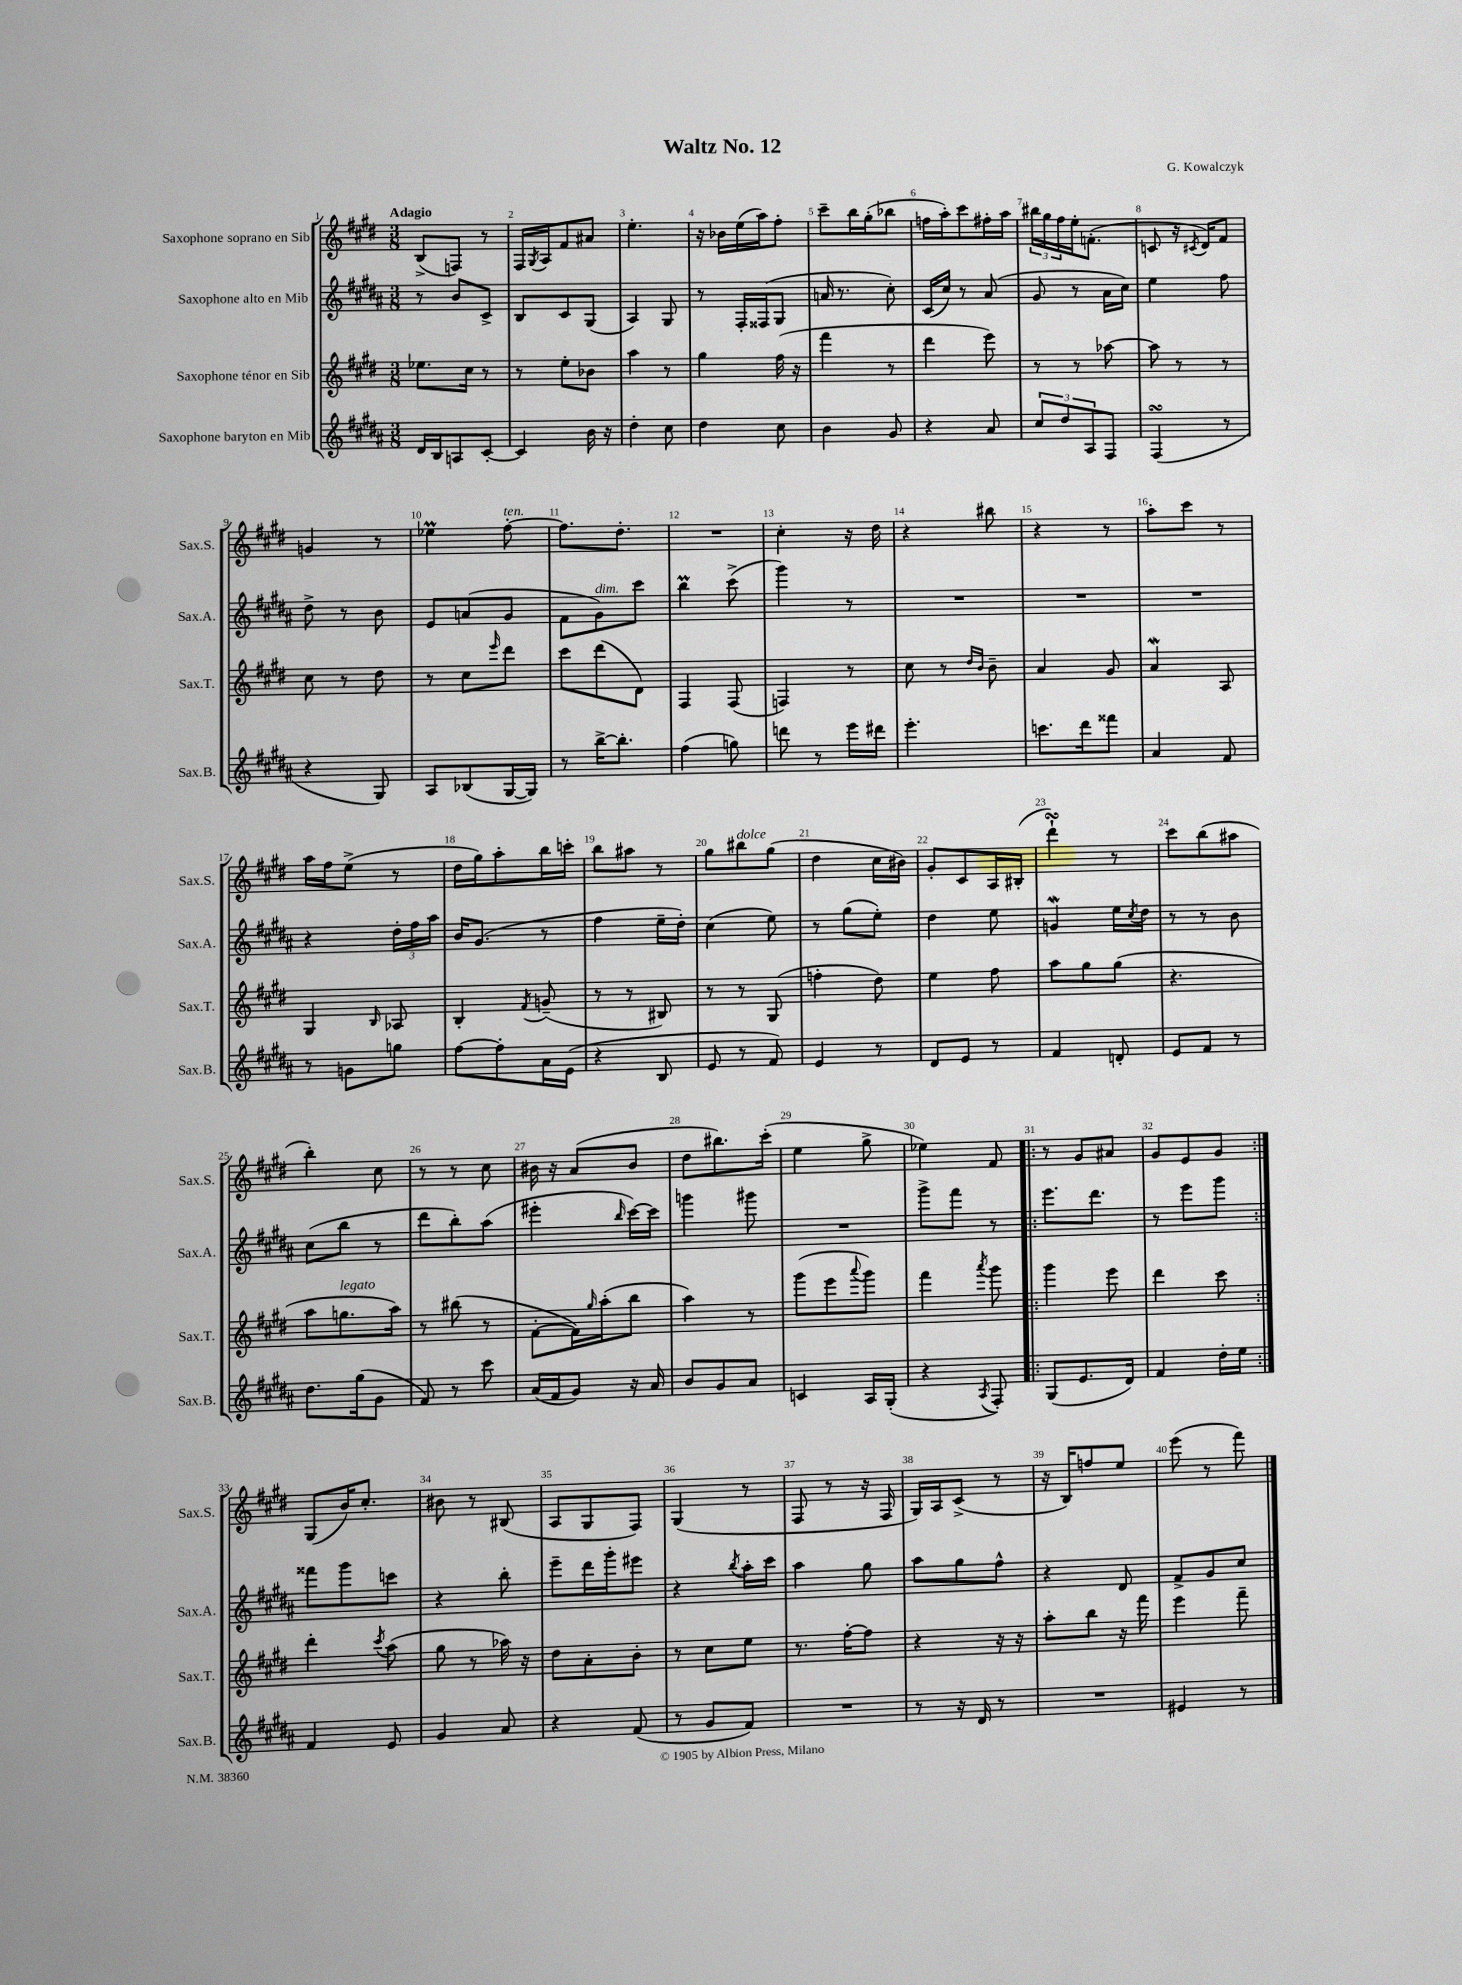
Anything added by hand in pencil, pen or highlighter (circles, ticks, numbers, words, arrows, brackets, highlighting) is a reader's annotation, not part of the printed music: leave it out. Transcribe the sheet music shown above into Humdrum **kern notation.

**kern	**kern	**kern	**kern
*staff4	*staff3	*staff2	*staff1
*clefG2	*clefG2	*clefG2	*clefG2
*k[f#c#g#d#a#]	*k[f#c#g#d#]	*k[f#c#g#d#a#]	*k[f#c#g#d#]
*M3/8	*M3/8	*M3/8	*M3/8
16d#	8.ee-	8r	(8B^
16B	.	.	.
8A	.	8b	8F)
.	16cc#	.	.
[8c#'	8r	8c#^	8r
=	=	=	=
4c#]	8r	8B	16F#
.	.	.	8qG#
.	.	.	16A
.	8ee'	8c#	8f#
16b	8b-	(8G#	8a#
16r	.	.	.
=	=	=	=
4dd#'	4aa	4A#)	4.ee'
8cc#	8r	8G#	.
=	=	=	=
4dd#	4gg#	8r	16r
.	.	.	16b-
.	.	16F#'	(16ee
.	.	(16F##	16aa)
8cc#	(16ff#	8G#	8ff#'
.	16r	.	.
=	=	=	=
4b	4fff#	16a	8ccc#~
.	.	8.r	.
.	.	.	16bb
.	.	.	(16gg#'
8g#	8r	8cc#')	8bb-
=	=	=	=
4r	4ddd#	(16c#	16ff
.	.	16cc#)	16aa')
.	.	8r	8ccc#
8a#	8eee)	(8a#	16ff#'
.	.	.	16aa
=	=	=	=
12cc#	8r	8g#	24bb#
.	.	.	24gg#
12dd#	.	.	24ff#
.	8r	8r	16ee'
12A#	.	.	.
.	.	.	(8.f'
8F#	[8aa-	16a#	.
.	.	16cc#)	.
=	=	=	=
(4F#	8aa-]	4ee	8c
.	8r	.	16r
.	.	.	8qc#
.	.	.	16d#)
8r	8r	8ff#	8f#
=	=	=	=
4r	8cc#	8dd#^	4g
.	8r	8r	.
8G#)	8dd#	8b	8r
=	=	=	=
8A#	8r	8e	4ee-
(8B-	8cc#	(8a	.
.	16qqeee	.	.
[16G#	8ddd#	8g#	[8ff#'
16G#])	.	.	.
=	=	=	=
8r	8ccc#	8f#	8.ff#]
[16bb^	(8ddd#	8g#)	.
8.bb']	.	.	8.dd#'
.	8d#)	8ccc#	.
=	=	=	=
(4ff#	4F#	4bb	4.r
8gg)	(8F#	(8ccc#^	.
=	=	=	=
8ddd	4F)	4ggg#)	4cc#'
8r	.	.	.
16eee	8r	8r	16r
16ddd#	.	.	16dd#
=	=	=	=
4.eee'	8cc#	4.r	4r
.	8r	.	.
.	16qqdd#	.	.
.	16qqb	.	.
.	8b~	.	8bb#
=	=	=	=
8.ccc	4a	4.r	4r
16ddd#	.	.	.
8fff##	8g#	.	8r
=	=	=	=
4a#	4a	4.r	8aa'
.	.	.	8ccc#
8f#	8A	.	8r
=	=	=	=
8r	4G#	4r	16aa
.	.	.	16ff#
8g	.	.	(8ee^
.	16qqB	.	.
8gg	8A-	24dd#'	8r
.	.	24ff#	.
.	.	24aa#	.
=	=	=	=
[8ff#	4B'	16b	16dd#
.	.	(8.g#	16gg#)
8ff#']	.	.	8aa'
.	8qf#	.	.
16a#	(8g~	8r	16bb
(16e	.	.	16ccc'
=	=	=	=
4r	8r	4ff#	8bb
.	8r	.	8aa#
8B	8B#)	16ee~	8r
.	.	16dd#')	.
=	=	=	=
8e	8r	(4cc#	8gg#
8r	8r	.	8bb#
8f#)	(8G#	8ee)	(8gg#
=	=	=	=
4e	4ff'	8r	4dd#
.	.	(8gg#	.
8r	8dd#)	8ee')	16cc#
.	.	.	16b#)
=	=	=	=
8d#	4ee	4dd#	8g#'
8e	.	.	8c#
8r	8ff#	8ee	16A
.	.	.	(16B#'
=	=	=	=
4f#	8aa	4g	4ddd#`)
.	8gg#	.	.
8d'	(8gg#	16ee	8r
.	.	8qcc#	.
.	.	16dd#	.
=	=	=	=
8e	4.r	8r	8ccc#
8f#	.	8r	(8bb
8r	.	8b	8aa#
=	=	=	=
8.dd#	8aa	(8cc#	4bb')
.	8.gg	8bb	.
(16gg#	.	.	.
8g#	.	8r	8cc#
.	16aa)	.	.
=	=	=	=
8f#)	8r	8ddd#	8r
8r	(8bb#	8bb')	8r
8ccc#	8r	(8aa#	8cc#
=	=	=	=
(16a#	[8f#'	4eee#'	16b#
16f#	.	.	16r
8g#)	16f#])	.	(8a
.	16qqgg#	.	.
.	(16aa'	.	.
.	.	16qqbb	.
16r	8bb	[16ccc#)	8b#
16a#	.	16ccc#]	.
=	=	=	=
8b	4aa)	4ggg	8dd#
8g#	.	.	8.bb#)
8a#	8r	8ggg#	.
.	.	.	(16ccc#'
=	=	=	=
4c	(8ggg#	4.r	4ee
.	8eee	.	.
.	8qqaaa	.	.
16A#	8ggg#)	.	8gg#^
(16G#'	.	.	.
=	=	=	=
4r	4fff#	8ggg#^	4ee-)
.	.	8fff#	.
8qA#	8qaaa	.	.
8F#')	8ggg#	8r	8f#
=!|:	=!|:	=!|:	=!|:
(8G#	4ggg#	8.eee	8r
8.e	.	.	8g#
.	.	8.ddd#	.
.	8eee	.	8a#
16d#)	.	.	.
=	=	=	=
4f#	4ddd#	8r	8g#
.	.	8eee	8e
16dd#'	8ccc#	8ggg#	8g#
16ee	.	.	.
=:|!	=:|!	=:|!	=:|!
4f#	4ddd#'	8fff##	(8G#
.	.	8ggg#	16b)
.	.	.	8.cc#'
.	8qccc#	.	.
8e	(8aa	8ccc	.
=	=	=	=
4g#	8gg#	4r	8b#
.	8r	.	8r
8a#	16aa-)	8bb'	(8B#
.	16r	.	.
=	=	=	=
4r	8dd#	8eee~	8A
.	8a'	16ddd#	8G#
.	.	16ggg#'	.
(8f#	8b'	8eee#	8F#)
=	=	=	=
8r	8r	4r	(4G#
8g#	8cc#	.	.
.	.	8qbb	.
8f#)	8ee	16aa#'	8r
.	.	16ccc#	.
=	=	=	=
4.r	8.r	4aa#	8F#
.	.	.	8r
.	[16ff#'	.	.
.	8ff#]	8gg#	16r
.	.	.	16F#
=	=	=	=
8r	4r	8aa#	16G#)
.	.	.	16A
16r	.	8gg#	(8c#^
16d#	.	.	.
8r	16r	8ff#^^	8r
.	16r	.	.
=	=	=	=
4.r	8aa'	4r	16r
.	.	.	16B)
.	8bb	.	8ff
.	16r	8d#	8ee
.	16fff#	.	.
=	=	=	=
4e#	4eee	8f#^	(8eee
.	.	8g#	8r
8r	8fff#~	8cc#	8fff#)
==	==	==	==
*-	*-	*-	*-
